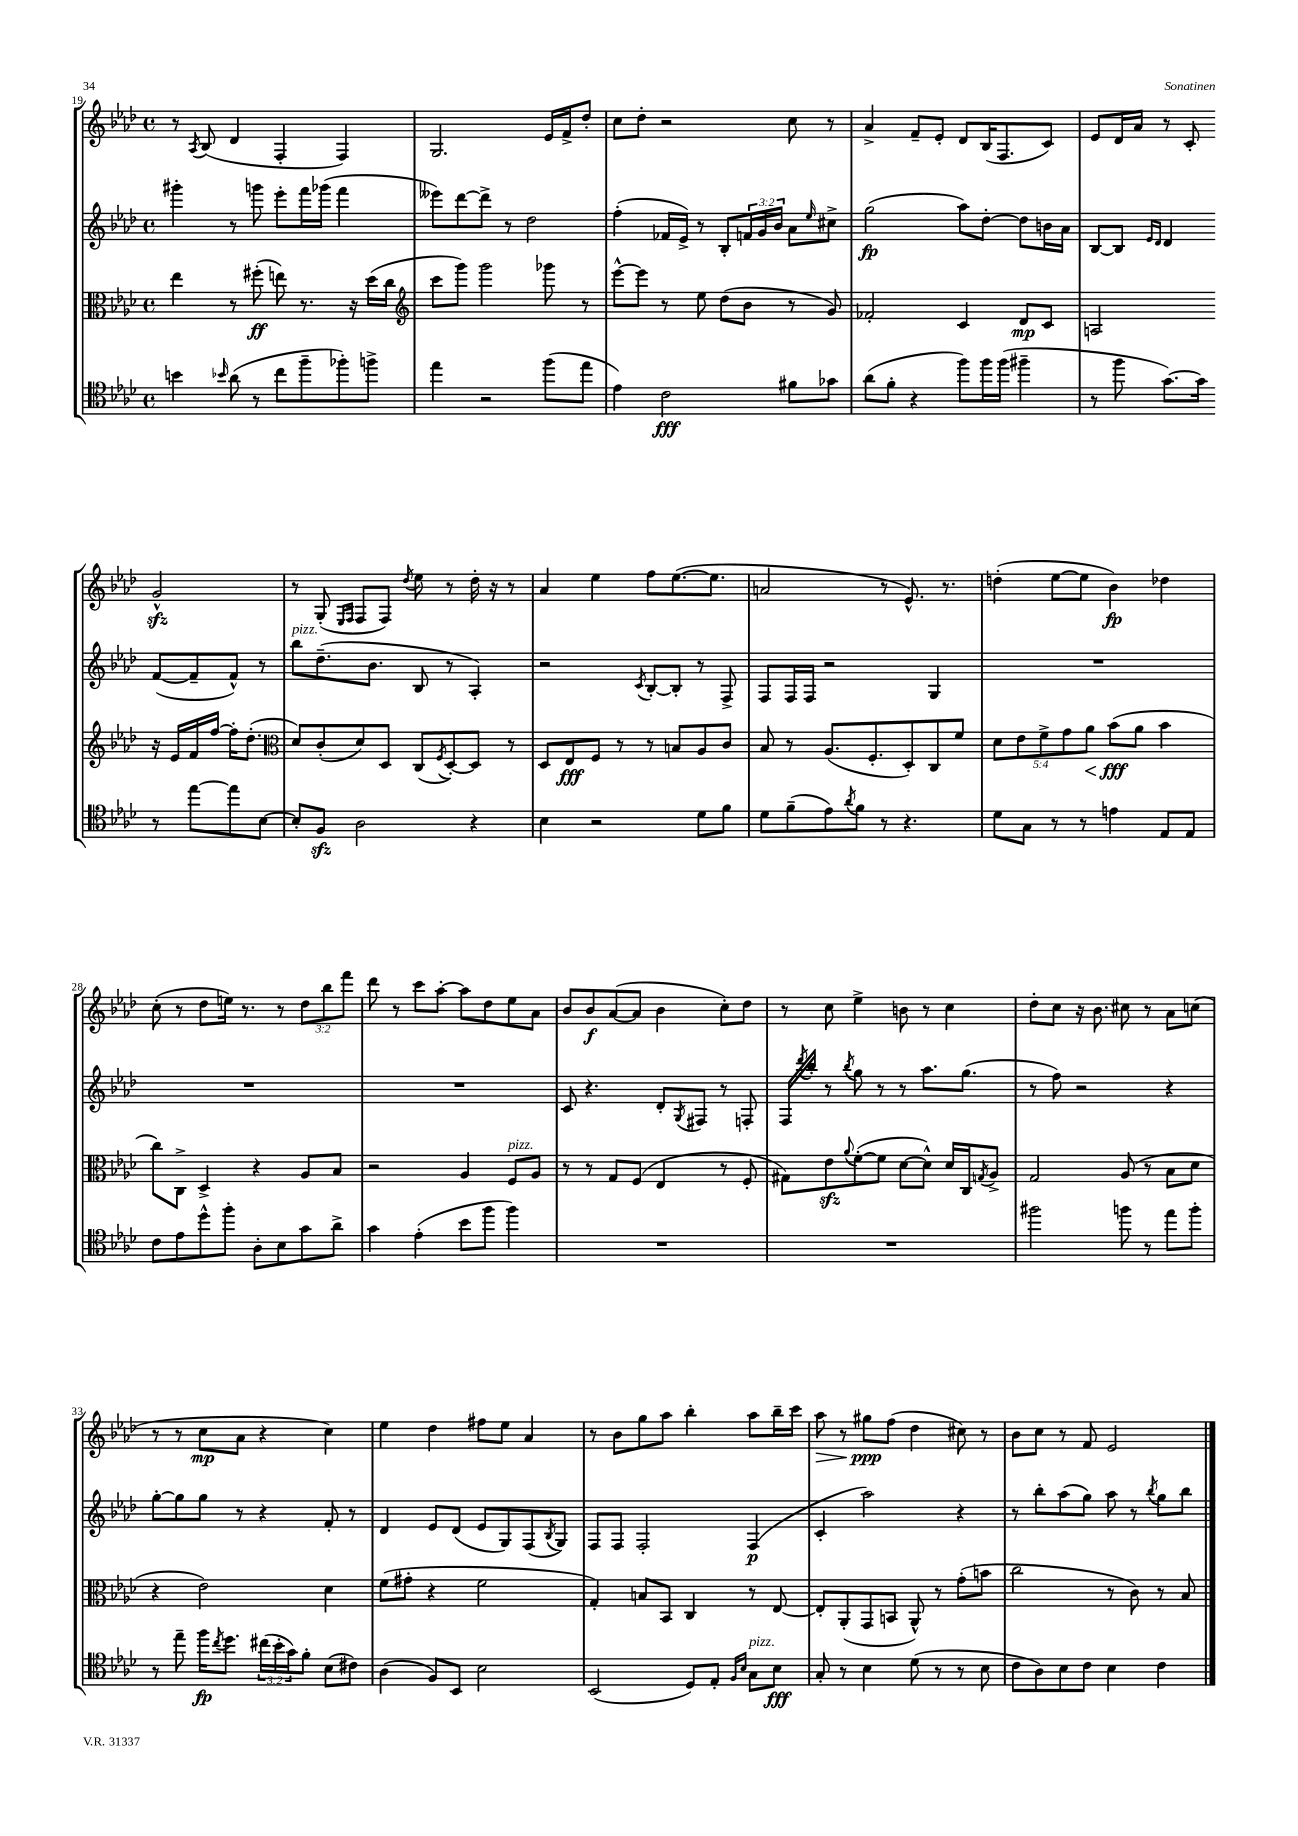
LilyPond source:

<<
\new StaffGroup <<
\new Staff = "s0" {
    \clef treble \key aes \major \defaultTimeSignature \time 4/4 \override Staff.TupletNumber.text = #tuplet-number::calc-fraction-text
    r8 \acciaccatura { aes8 } bes8( des'4 f4-. f4) |
    g2. ees'16 f'16-> des''8-. |
    c''8 des''8-. r2 c''8 r8 |
    aes'4-> f'8-- ees'8-. des'8 bes16( f8. c'8) |
    ees'8 des'16 aes'16 r8 c'8-. g'2-^\sfz |
    r8 g8-.( \grace { ees16 f16 } f8 f8) \acciaccatura { des''8 } ees''8 r8 des''16-. r16 r8 |
    aes'4 ees''4 f''8 ees''8.~( ees''8. |
    a'2 r8 ees'8.-^) r8. |
    d''4-.( ees''8~ ees''8 bes'4\fp) des''4 |
    c''8-.( r8 des''8 e''16) r8. r8 \tuplet 3/2 { des''8 bes''8 f'''8 } |
    des'''8 r8 c'''8 aes''8~-. aes''8 des''8 ees''8 aes'8 |
    bes'8 bes'8\f aes'8~( aes'8 bes'4 c''8-.) des''8 |
    r8 c''8 ees''4-> b'8 r8 c''4 |
    des''8-. c''8 r16 bes'8. cis''8 r8 aes'8 c''8( |
    r8 r8 c''8\mp aes'8 r4 c''4) |
    ees''4 des''4 fis''8 ees''8 aes'4 |
    r8 bes'8 g''8 aes''8 bes''4-. aes''8 bes''16-- c'''16 |
    aes''8\> r8 gis''8\ppp\! f''8( des''4 cis''8) r8 |
    bes'8 c''8 r8 f'8 ees'2 \bar "|." |
}
\new Staff = "s1" {
    \clef treble \key aes \major \defaultTimeSignature \time 4/4 \override Staff.TupletNumber.text = #tuplet-number::calc-fraction-text
    gis'''4-. r8 g'''8 ees'''8-. f'''16 ges'''16( f'''4 |
    eeses'''8) des'''8~ des'''8-> r8 des''2 |
    f''4-.( fes'16 ees'16->) r8 bes8-. \tuplet 3/2 { f'16 g'16 bes'16 } aes'8 \grace { ees''16 } cis''8-> |
    g''2\fp( aes''8) des''8~-. des''8 b'16 aes'16 |
    bes8~ bes8 \grace { ees'16 des'16 } des'4 f'8~( f'8-- f'8-^) r8 |
    bes''8^\markup { \italic "pizz." } des''8.--( bes'8. bes8 r8 aes4-.) |
    r2 \acciaccatura { c'8 } bes8~-. bes8-. r8 f8-> |
    f8 f16 f16 r2 g4 |
    R1 |
    R1 |
    R1 |
    c'8 r4. des'8-. \acciaccatura { g8 } fis8 r8 f8-. |
    f16 \acciaccatura { des'''8 } bes''16-. r8 \acciaccatura { bes''8 } g''8 r8 r8 aes''8. g''8.( |
    r8 f''8) r2 r4 |
    g''8~-. g''8 g''8 r8 r4 f'8-. r8 |
    des'4 ees'8 des'8( ees'8 g8) f8( \acciaccatura { bes8 } g8) |
    f8 f8 f2-. f4\p( |
    c'4-. aes''2) r4 |
    r8 bes''8-. aes''8( g''8) aes''8 r8 \acciaccatura { bes''8 } g''8 bes''8 \bar "|." |
}
\new Staff = "s2" {
    \clef alto \key aes \major \defaultTimeSignature \time 4/4 \override Staff.TupletNumber.text = #tuplet-number::calc-fraction-text
    ees''4 r8 fis''8-.\ff( e''8) r8. r16 des''16( c''16 |
    \clef treble c'''8 g'''8) g'''2 ges'''8 r8 |
    ees'''8~-^ ees'''8 r8 ees''8 des''8( bes'8 r8 g'8) |
    fes'2-. c'4 des'8\mp c'8 |
    a2 r16 ees'16 f'16 f''16~ f''16-. des''8.-.( |
    \clef alto des'8) c'8-.( des'8) des8 c8( \acciaccatura { f8 } des8~-.) des8 r8 |
    des8 ees8\fff f8 r8 r8 b8 aes8 c'8 |
    bes8 r8 aes8.( f8.-. des8-.) c8 f'8 |
    \tuplet 5/4 { des'8 ees'8 f'8-> g'8 aes'8\< } bes'8\fff\!( aes'8 bes'4 |
    c''8) c8-> des4-> r4 aes8 bes8 |
    r2 aes4 f8^\markup { \italic "pizz." } aes8 |
    r8 r8 g8 f8( ees4 r8 f8-. |
    gis8) ees'8\sfz \appoggiatura { aes'8 } f'8~-.( f'8 des'8~ des'8-^) des'16 c16 \acciaccatura { g8 } aes8-> |
    g2 aes8( r8 bes8 des'8 |
    r4 ees'2) des'4 |
    f'8( gis'8-. r4 f'2 |
    g4-.) b8 bes,8 c4 r8 ees8~ |
    ees8-. aes,8-.( g,8 b,8 aes,8-^) r8 g'8-.( b'8 |
    c''2 r8 c'8) r8 bes8 \bar "|." |
}
\new Staff = "s3" {
    \clef tenor \key aes \major \defaultTimeSignature \time 4/4 \override Staff.TupletNumber.text = #tuplet-number::calc-fraction-text
    b'4 \grace { bes'16 } aes'8( r8 c''8 f''8-- fes''8-.) f''8-> |
    ees''4 r2 f''8( ees''8 |
    ees'4) c'2\fff fis'8 ges'8 |
    aes'8( f'8-. r4 f''8) f''16 f''16( fis''4-- |
    r8 f''8 g'8.~) g'16 r8 ees''8~ ees''8 bes8~ |
    bes8-. f8\sfz aes2 r4 |
    bes4 r2 des'8 f'8 |
    des'8 f'8--( ees'8) \acciaccatura { aes'8 } f'8 r8 r4. |
    des'8 g8 r8 r8 e'4 ees8 ees8 |
    c'8 ees'8 des''8-^ f''8-. aes8-. bes8 g'8 aes'8-> |
    g'4 ees'4-.( bes'8 f''8 f''4) |
    R1 |
    R1 |
    fis''2 f''8 r8 ees''8 f''8-. |
    r8 ees''8-- f''16\fp \acciaccatura { c''8 } des''8. \tuplet 3/2 { cis''16( bes'16-. g'16) } f'8-. bes8( cis'8) |
    aes4( f8) bes,8 bes2 |
    bes,2( des8) ees8-. \grace { f16 bes16 } g8^\markup { \italic "pizz." } bes8\fff |
    g8-. r8 bes4 des'8( r8 r8 bes8 |
    c'8 aes8) bes8 c'8 bes4 c'4 \bar "|." |
}
>>
>>
\layout { \context { \Score currentBarNumber = #19 } }
